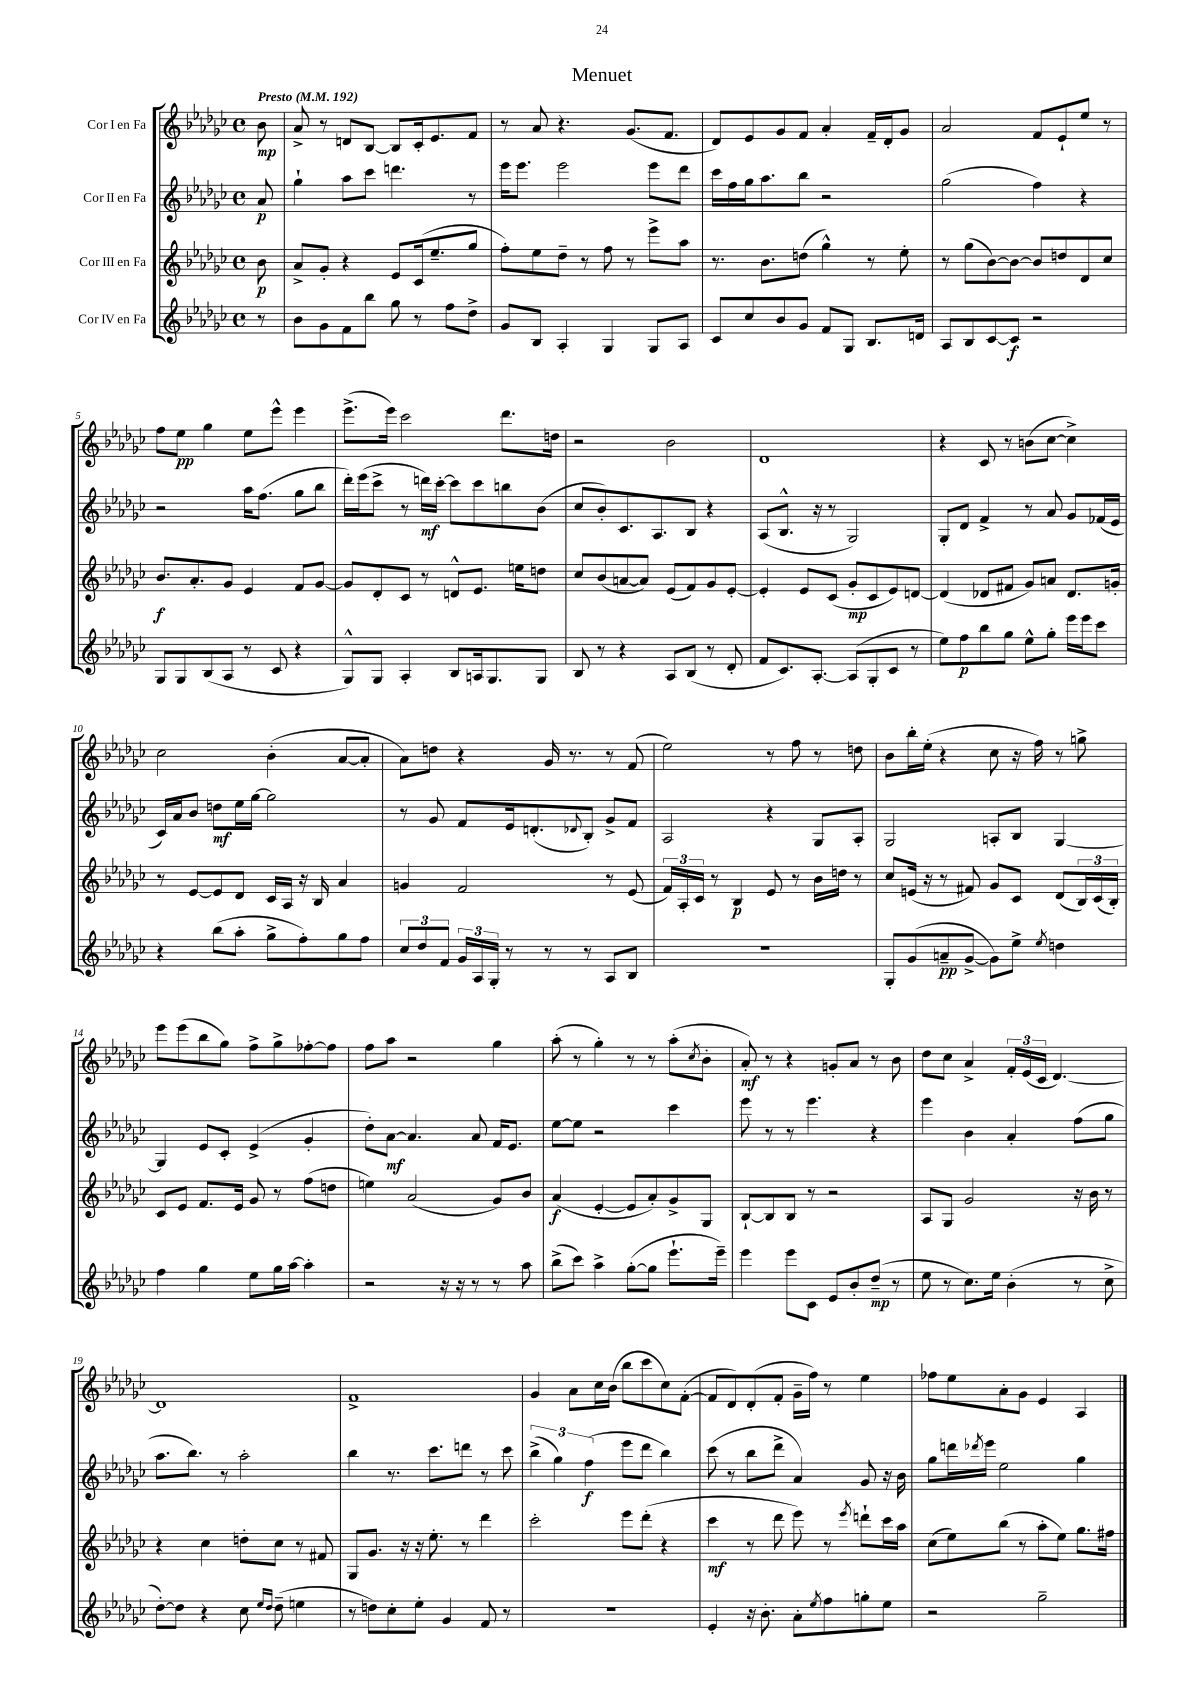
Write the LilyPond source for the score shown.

\header { title = "Menuet" }
<<
\new StaffGroup <<
\new Staff = "s0" \with { instrumentName = "Cor I en Fa" } {
    \clef treble \key ges \major \defaultTimeSignature \time 4/4 \partial 8 \tempo "Presto" 4 = 192
    bes'8\mp |
    aes'8-> r8 d'8 bes8~ bes8 ces'16-. ees'8. f'8 |
    r8 aes'8 r4. ges'8.( f'8. |
    des'8) ees'8 ges'8 f'8 aes'4-. f'16-- des'16-. ges'8 |
    aes'2 f'8 ees'8-! ees''8 r8 |
    f''8 ees''8\pp ges''4 ees''8 ees'''8-^ ees'''4 |
    ees'''8.->( ees'''16) ces'''2 des'''8. d''16 |
    r2 bes'2 |
    des'1 |
    r4 ces'8 r8 b'8( ces''8~ ces''4->) |
    ces''2 bes'4-.( aes'8~ aes'8-. |
    aes'8) d''8 r4 ges'16 r8. r8 f'8( |
    ees''2) r8 f''8 r8 d''8 |
    bes'8 bes''16-. ees''16-.( r4 ces''8 r16 f''16) r8 g''8-> |
    ees'''8 ees'''8( bes''8 ges''8) f''8-> ges''8-> fes''8~-. fes''8 |
    f''8 aes''8 r2 ges''4 |
    aes''8-.( r8 ges''4-.) r8 r8 aes''8-.( \acciaccatura { ces''8 } bes'8-. |
    aes'8-.\mf) r8 r4 g'8-. aes'8 r8 bes'8 |
    des''8 ces''8 aes'4-> \tuplet 3/2 { f'16-. ees'16( ces'16 } des'4.~) |
    des'1 |
    f'1-> |
    ges'4 aes'8 ces''16 bes'16( bes''8 ces'''8 ces''8) f'8~-.( |
    f'8 des'8) des'8-.( f'8-. ges'16-- f''16) r8 ees''4 |
    fes''8 ees''8 aes'8-. ges'8 ees'4 aes4 \bar "|." |
}
\new Staff = "s1" \with { instrumentName = "Cor II en Fa" } {
    \clef treble \key ges \major \defaultTimeSignature \time 4/4 \partial 8
    aes'8\p |
    ges''4-! aes''8 ces'''8 d'''4. r8 |
    ees'''16 ees'''8. ees'''2 ees'''8 des'''8 |
    ces'''16 f''16 ges''16 aes''8. bes''8 r2 |
    ges''2( f''4) r4 |
    r2 aes''16 f''8.( ges''8 bes''8 |
    des'''16-.) ees'''16( ces'''8-> r8 d'''16\mf) ces'''16~-. ces'''8 ces'''8 b''8 bes'8( |
    ces''8 bes'8-.) ces'8. aes8. bes8 r4 |
    aes8( bes8.-^ r16 r8 ges2) |
    ges8-. des'8 f'4-> r8 aes'8 ges'8 fes'16( ees'16 |
    ces'16) aes'16 bes'8 d''8\mf ees''16 ges''16~ ges''2 |
    r8 ges'8 f'8 ees'16 d'8.-.( \appoggiatura { des'8 } bes8-.) ges'8-> f'8 |
    aes2 r4 ges8 aes8-. |
    ges2 a8-. bes8 ges4~ |
    ges4 ees'8 ces'8-. ees'4->( ges'4-. |
    des''8-.) aes'8~\mf aes'4. aes'8 f'16 ees'8. |
    ees''8~ ees''8 r2 ces'''4 |
    ees'''8 r8 r8 ees'''4. r4 |
    ees'''4 bes'4 aes'4-. f''8( ges''8 |
    aes''8. bes''8.) r8 aes''2-. |
    bes''4 r8. ces'''8. d'''8 r8 ces'''8 |
    \tuplet 3/2 { bes''4->( ges''4) f''4\f( } ees'''8 des'''8 bes''4) |
    ces'''8( r8 bes''8 des'''8-> aes'4) ges'8 r16 bes'16 |
    ges''8 d'''16 \acciaccatura { des'''8 } ees'''16 ees''2 ges''4 \bar "|." |
}
\new Staff = "s2" \with { instrumentName = "Cor III en Fa" } {
    \clef treble \key ges \major \defaultTimeSignature \time 4/4 \partial 8
    bes'8\p |
    aes'8-> ges'8-. r4 ees'8 ces'16( ees''8.-- ges''8 |
    f''8-.) ees''8 des''8-- r8 f''8 r8 ees'''8-> aes''8 |
    r8. bes'8. d''8( ges''4-^) r8 ees''8-. |
    r8 ges''8( bes'8~) bes'8~ bes'8 d''8 des'8 ces''8 |
    bes'8.\f aes'8.-. ges'8 ees'4 f'8 ges'8~ |
    ges'8 des'8-. ces'8 r8 d'8-^ ees'8. e''16 d''8 |
    ces''8 bes'8( a'8~ a'8) ees'8( f'8) ges'8 ees'8~-. |
    ees'4-. ees'8 ces'8( ges'8-.\mp ces'8 ees'8) d'8~ |
    d'4( des'8 fis'8 ges'8) a'8 des'8. g'16-. |
    r8 ees'8~ ees'8 des'8 ces'16 aes16 r16 bes16 aes'4 |
    g'4 f'2 r8 ees'8( |
    \tuplet 3/2 { f'16) aes16-. ces'16 } r8 bes4\p ees'8 r8 bes'16 d''16 r8 |
    ces''8 e'16( r16 r8 fis'8) ges'8 ces'8 des'8( \tuplet 3/2 { bes16) ces'16( bes16-.) } |
    ces'8 ees'8 f'8. ees'16 ges'8 r8 f''8( d''8 |
    e''4) aes'2( ges'8) bes'8 |
    aes'4\f( ees'4~-. ees'8 aes'8-.) ges'8-> ges8 |
    bes8~-! bes8 bes8 r8 r2 |
    aes8 ges8 ges'2 r16 bes'16 r8 |
    r4 ces''4 d''8-. ces''8 r8 fis'8 |
    ges8 ges'8. r16 r16 ees''8.-. r8 des'''4 |
    ces'''2-. ees'''8 des'''8-.( r4 |
    ces'''4\mf r8 des'''8 ees'''8) r8 \acciaccatura { ees'''8 } d'''8-! ces'''16 aes''16 |
    ces''8( ees''8) bes''8( r8 aes''8-. ees''8) ges''8. fis''16 \bar "|." |
}
\new Staff = "s3" \with { instrumentName = "Cor IV en Fa" } {
    \clef treble \key ges \major \defaultTimeSignature \time 4/4 \partial 8
    r8 |
    bes'8 ges'8 f'8 bes''8 ges''8 r8 f''8 des''8-> |
    ges'8 bes8 aes4-. ges4 ges8 aes8 |
    ces'8 ces''8 bes'8 ges'8 f'8 ges8 bes8. d'16 |
    aes8 bes8 ces'8~ ces'8\f r2 |
    ges8 ges8 bes8( aes8 r8 ces'8 r4 |
    ges8-^) ges8 aes4-. bes8 a16 ges8. ges8 |
    bes8 r8 r4 aes8 bes8( r8 des'8-. |
    f'8 ces'8.) aes8.~-. aes8( ges8-. ces'8 r8 |
    ees''8) f''8\p bes''8 ges''8 ees''8-^ ges''8-. ees'''16 ees'''16 ces'''8 |
    r4 bes''8( aes''8-. ges''8-> f''8-.) ges''8 f''8 |
    \tuplet 3/2 { ces''8 des''8 f'8 } \tuplet 3/2 { ges'16 aes16 ges16-. } r8 r8 r8 aes8 bes8 |
    R1 |
    ges8-. ges'8( a'8--\pp ges'8~-> ges'8) ees''8-> \acciaccatura { ees''8 } d''4 |
    f''4 ges''4 ees''8 ges''16 aes''16~ aes''4-. |
    r2 r16 r16 r8 r8 aes''8 |
    bes''8->( ces'''8) aes''4-> ges''8~-.( ges''8 ees'''8.-! ees'''16--) |
    ees'''4 ees'''8 ces'8 ees'8 bes'8-. des''8--\mp( r8 |
    ees''8 r8 ces''8.) ees''16 bes'4-.( r8 ces''8-> |
    des''8~-.) des''8 r4 ces''8 \grace { ees''16 des''16 } des''8--( e''4 |
    r8 d''8) ces''8-. ees''8-. ges'4 f'8 r8 |
    R1 |
    ees'4-. r16 bes'8.-. aes'8-. \acciaccatura { ees''8 } f''8 g''8-. ees''8 |
    r2 ges''2-- \bar "|." |
}
>>
>>
